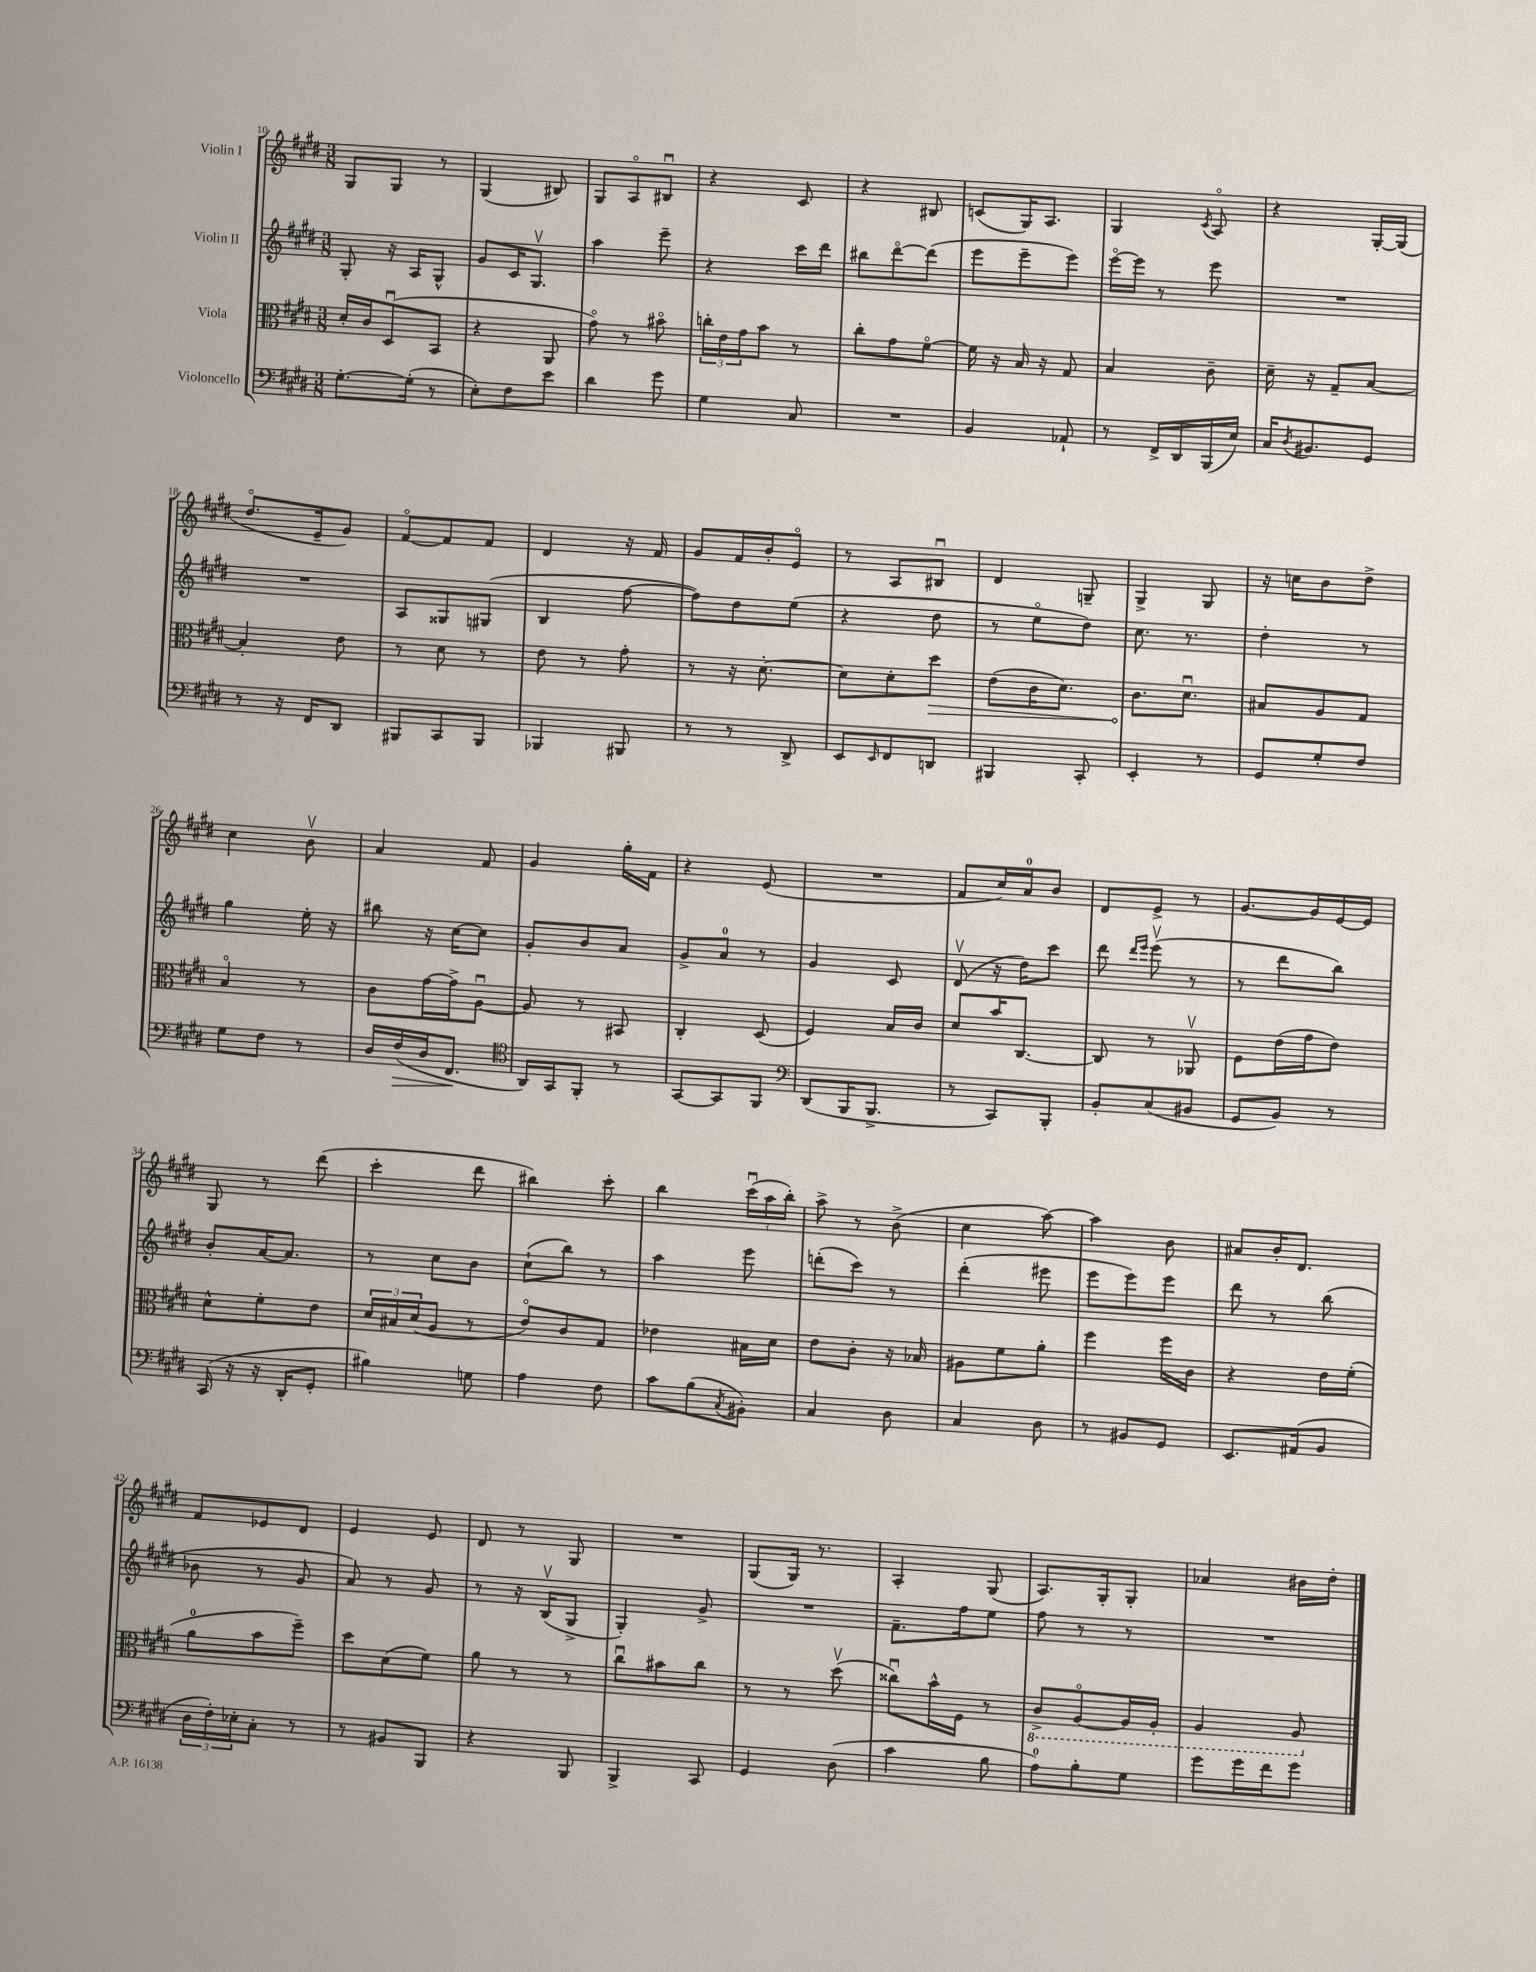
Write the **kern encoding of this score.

**kern	**dynam	**kern	**dynam	**kern	**kern
*part4	*part4	*part3	*part3	*part2	*part1
*staff4	*staff4	*staff3	*staff3	*staff2	*staff1
*I"Violoncello	*	*I"Viola	*	*I"Violin II	*I"Violin I
*clefF4	*	*clefC3	*	*clefG2	*clefG2
*k[f#c#g#d#]	*	*k[f#c#g#d#]	*	*k[f#c#g#d#]	*k[f#c#g#d#]
*M3/8	*	*M3/8	*	*M3/8	*M3/8
=10	=10	=10	=10	=10	=10
[8.G#'\L	.	16d#'/LL	.	8G#'/	8G#/L
.	.	16c#/J	.	.	.
.	.	(8D#u/	.	16r	8G#/J
(16G#'\Jk]	.	.	.	16A/KL	.
8r	.	8BB/J	.	8G#^^/J	8r
=11	=11	=11	=11	=11	=11
8E'\L)	.	4r	.	8g#/L	(4G#/
8F#\	.	.	.	16c#/K	.
.	.	.	.	8.G#v/J	.
8e\J	.	8AA/	.	.	8B#X/)
=12	=12	=12	=12	=12	=12
4d#\	.	8g#\)	.	4aa\	8G#/L
.	.	8r	.	.	8A/
8g#\	.	8b#X\	.	8eee~\	8B#Xu/J
=13	=13	=13	=13	=13	=13
4G#\	.	24ccn'\LL	.	4r	4r
.	.	24e\	.	.	.
.	.	24g#\J	.	.	.
.	.	8b\J	.	.	.
8C#/	.	8r	.	16ccc#\LL	8c#/
.	.	.	.	16ddd#\JJ	.
=14	=14	=14	=14	=14	=14
4.r	.	8cc#'\L	.	8bb#X\L	4r
.	.	8g#\	.	[8ddd#\	.
.	.	[8f#\J	.	(8ddd#\J]	8B#X/
=15	=15	=15	=15	=15	=15
4BB/	.	16f#\]	.	8eee\L	(8cn/L
.	.	16r	.	.	.
.	.	16B/	.	8eee~\	16G#/K)
.	.	16r	.	.	8.A/J
8AA-X`/	.	8G#/	.	8eee\J)	.
=16	=16	=16	=16	=16	=16
8r	.	4B/	.	[16eee\LL	4G#/
.	.	.	.	16eee\JJ]	.
16FF#^/LL	.	.	.	8r	.
16DD#/	.	.	.	.	.
.	.	.	.	.	8qc#/
(16BBB/	.	8c#~\	.	8eee\	8A/
16E/JJ)	.	.	.	.	.
=17	=17	=17	=17	=17	=17
16C#/KL	.	16d#~\	.	4.r	4r
8qD#/	.	.	.	.	.
8.BB#X/	.	16r	.	.	.
.	.	8G#~/L	.	.	.
8GG#/J	.	[8B/J	.	.	[16G#'/LL
.	.	.	.	.	(16G#/JJ]
!!LO:LB:g=z
=18	=18	=18	=18	=18	=18
8r	.	4B'/]	.	4.r	8.dd#/L
16r	.	.	.	.	.
16FF#/KL	.	.	.	.	16e~/k
8DD#/J	.	8e\	.	.	8g#/J)
=19	=19	=19	=19	=19	=19
8BBB#X/L	.	8r	.	8A/L	[8f#/L
8CC#/	.	8d#\	.	8G##X/	8f#/]
8BBB#/J	.	8r	.	(8G#X/J	8f#/J
=20	=20	=20	=20	=20	=20
4BBB-X/	.	8e\	.	4B/	4d#/
.	.	8r	.	.	.
8BBB#X/	.	8g#'\	.	[8ff#\	16r
.	.	.	.	.	16f#/
=21	=21	=21	=21	=21	=21
8r	.	8r	.	8ff#\L])	8g#/L
8r	.	16r	.	8dd#\	16f#/L
.	.	[8.d#'\	.	.	16b'/J
8DD#^/	.	.	.	(8ee\J	8e/J
=22	=22	=22	=22	=22	=22
8EE/L	.	8d#\L]	.	4r	8r
16qqEE/	.	.	.	.	.
8FF#/	.	8d#'\	.	.	8A/L
!	!	!	!LO:HP:b	!	!
8DDn/J	.	8dd#\J	>	8dd#\	8B#Xu/J
=23	=23	=23	=23	=23	=23
4BBB#X/	.	(8e\L	.	8r	4d#/
.	.	16c#\K	.	8ee\L	.
.	.	8.d#\J)	.	.	.
8CC#'/	.	.	.	8dd#\J)	8Gn~/
=24	=24	=24	=24	=24	=24
4EE'/	.	8.c#\L	.	8.cc#\	4G#^/
.	.	8.d#u\J	]	8.r	.
8r	.	.	.	.	8G#/
=25	=25	=25	=25	=25	=25
8GG#/L	.	8B#X/L	.	4dd#'\	16r
.	.	.	.	.	16ccn\KL
8G#'/	.	8A/	.	.	8b\
8F#/J	.	8G#/J	.	8r	8dd#^\J
!!LO:LB:g=z
=26	=26	=26	=26	=26	=26
8G#\L	.	4B/	.	4gg#\	4cc#\
8F#\J	.	.	.	.	.
8r	.	8r	.	16ee'\	8bv\
.	.	.	.	16r	.
=27	=27	=27	=27	=27	=27
16D#/LL	.	8c#\L	.	8bb#X\	4a/
!	!LO:HP:b	!	!	!	!
(16F#/	>	.	.	.	.
16D#/J	.	[16g#\L	.	16r	.
8.FF#/J	.	16g#^\J]	.	[16cc#\KL	.
.	.	[8Au\J	.	8cc#\J]	8f#/
.	]	.	.	.	.
=28	=28	=28	=28	=28	=28
*clefC4	*	*	*	*	*
16AA/LL)	.	8A/]	.	8g#'/L	4g#/
16GG#/J	.	.	.	.	.
8FF#'/J	.	8r	.	8b/	.
8r	.	8BB#X/	.	8a/J	16gg#'\LL
.	.	.	.	.	16f#\JJ
=29	=29	=29	=29	=29	=29
[8GG#/L	.	4C#'/	.	8g#^/L	4r
8GG#/]	.	.	.	8a/J	.
8FF#/J	.	(8D#/	.	8r	(8e/
=30	=30	=30	=30	=30	=30
*clefF4	*	*	*	*	*
(8DD#/L	.	4F#/)	.	4g#/	4.r
16BBB/K	.	.	.	.	.
8.BBB^/J	.	.	.	.	.
.	.	16B/LL	.	8c#/	.
.	.	16c#/JJ	.	.	.
=31	=31	=31	=31	=31	=31
8r	.	8d#/L	.	(8d#v/	8f#/L
8CC#/L)	.	16b/K	.	16r	16cc#/L)
.	.	[8.C#/J	.	16dd#\KL)	16a/J
8BBB'/J	.	.	.	8ccc#\J	8b/J
=32	=32	=32	=32	=32	=32
8BB'/L	.	8C#/]	.	8ddd#\	8d#/L
.	.	.	.	16qqddd#/LL	.
.	.	.	.	16qqeee/JJ	.
(8C#/	.	8r	.	(8eeev\	8e^/J
8BB#X/J	.	8AA-Xv/	.	8r	8r
=33	=33	=33	=33	=33	=33
8GG#/L	.	8F#\L	.	8r	[8.g#/L
8BB/J)	.	(16e\L	.	8ddd#\L	.
.	.	16g#\J	.	.	16g#/L]
8r	.	8e\J)	.	8bb\J)	[16e/
.	.	.	.	.	16e/JJ]
!!LO:LB:g=z
=34	=34	=34	=34	=34	=34
(16CC#/	.	8d#^^\L	.	8b'/L	8G#/
16r	.	.	.	.	.
16r	.	8f#'\	.	[16a/K	8r
16DD#'/KL	.	.	.	8.a/J]	.
8GG#'/J	.	8e\J	.	.	(8ddd#\
=35	=35	=35	=35	=35	=35
4B#X\)	.	24d#/LL	.	8r	4ccc#'\
.	.	24B#X/	.	.	.
.	.	(24d#/J	.	.	.
.	.	8A/J	.	8cc#\L	.
8Gn\	.	8r	.	8b\J	8ddd#\
=36	=36	=36	=36	=36	=36
4A\	.	8e/L)	.	(8cc#`\L	4bb#X\)
.	.	8c#/	.	8bb\J)	.
8F#\	.	8G#/J	.	8r	8ccc#'\
=37	=37	=37	=37	=37	=37
8c#\L	.	4e-X\	.	4aa\	4bb\
(8B\	.	.	.	.	.
8qC#/	.	.	.	.	.
8BB#X'\J)	.	16B#X\LL	.	8eee\	(24ccc#u\LL
.	.	.	.	.	24aa\
.	.	16d#\JJ	.	.	.
.	.	.	.	.	24bb'\JJ)
=38	=38	=38	=38	=38	=38
4C#/	.	8e\L	.	(8dddn'\L	8aa^\
.	.	8c#'\J	.	8ccc#\J)	8r
8D#\	.	16r	.	8r	(8b^\
.	.	16B-X/	.	.	.
=39	=39	=39	=39	=39	=39
4C#/	.	8A#X\L	.	(4ddd#'\	4cc#\
.	.	8f#\	.	.	.
8D#\	.	8a'\J	.	8eee#X\	[8aa\)
=40	=40	=40	=40	=40	=40
8r	.	4ff#\	.	8eee\L	4aa\]
8BB#X/L	.	.	.	8eee\)	.
8GG#/J	.	16ff#\LL	.	8eee\J	8b\
.	.	16c#\JJ	.	.	.
=41	=41	=41	=41	=41	=41
8.EE/L	.	4r	.	8ddd#\	8a#X/L
.	.	.	.	8r	16b'/K
(16AA#X/k	.	.	.	.	8.d#/J
8BB/J	.	16e\LL	.	(8bb\	.
.	.	(16f#'\JJ	.	.	.
!!LO:LB:g=z
=42	=42	=42	=42	=42	=42
24D#\LL	.	8a\L	.	8b-X\	8f#/L
24F#'\)	.	.	.	.	.
24E-X'\J	.	.	.	.	.
8C#'\J	.	8b\	.	8r	8e-X/
8r	.	8ff#~\J)	.	8g#/	8d#/J
=43	=43	=43	=43	=43	=43
8r	.	8dd#\L	.	8a/)	4e/
8BB#X/L	.	(8d#\	.	8r	.
8BBB/J	.	8f#\J)	.	8g#/	8e/
=44	=44	=44	=44	=44	=44
4r	.	8a\	.	8r	8d#/
.	.	8r	.	16r	8r
.	.	.	.	(16Bv/KL	.
8BBB/	.	8r	.	8G#^/J	8G#/
=45	=45	=45	=45	=45	=45
4BBB^/	.	8cc#u\L	.	4G#'/)	4.r
.	.	8b#X\	.	.	.
8CC#/	.	8cc#\J	.	8g#^/	.
=46	=46	=46	=46	=46	=46
4GG#/	.	8r	.	4.r	(8G#/L
.	.	8r	.	.	16G#/Jk)
.	.	.	.	.	8.r
(8D#\	.	(8dd#v\	.	.	.
=47	=47	=47	=47	=47	=47
4c#\	.	8cc##Xu\L)	.	8.f#~\L	4A'/
.	.	16b^^\L	.	.	.
.	.	16F#\JJ	.	16ff#\k	.
8B\	.	8r	.	8ee\J	(8G#/
=48	=48	=48	=48	=48	=48
*	*	*8ba	*	*	*
8A\L)	.	8C#^/L	.	8ff#\	8.A/L)
8B'\	.	[8AA/	.	8r	.
.	.	.	.	.	16G#'/k
8G#\J	.	16AA/L]	.	8r	8G#'/J
.	.	16AA'/JJ	.	.	.
=49	=49	=49	=49	=49	=49
8g#\L	.	4AA/	.	4.r	4a-X/
16g#\L	.	.	.	.	.
16f#\J	.	.	.	.	.
8g#\J	.	8AA/	.	.	16b#X\LL
.	.	.	.	.	16dd#'\JJ
*	*	*X8ba	*	*	*
==	==	==	==	==	==
*-	*-	*-	*-	*-	*-
